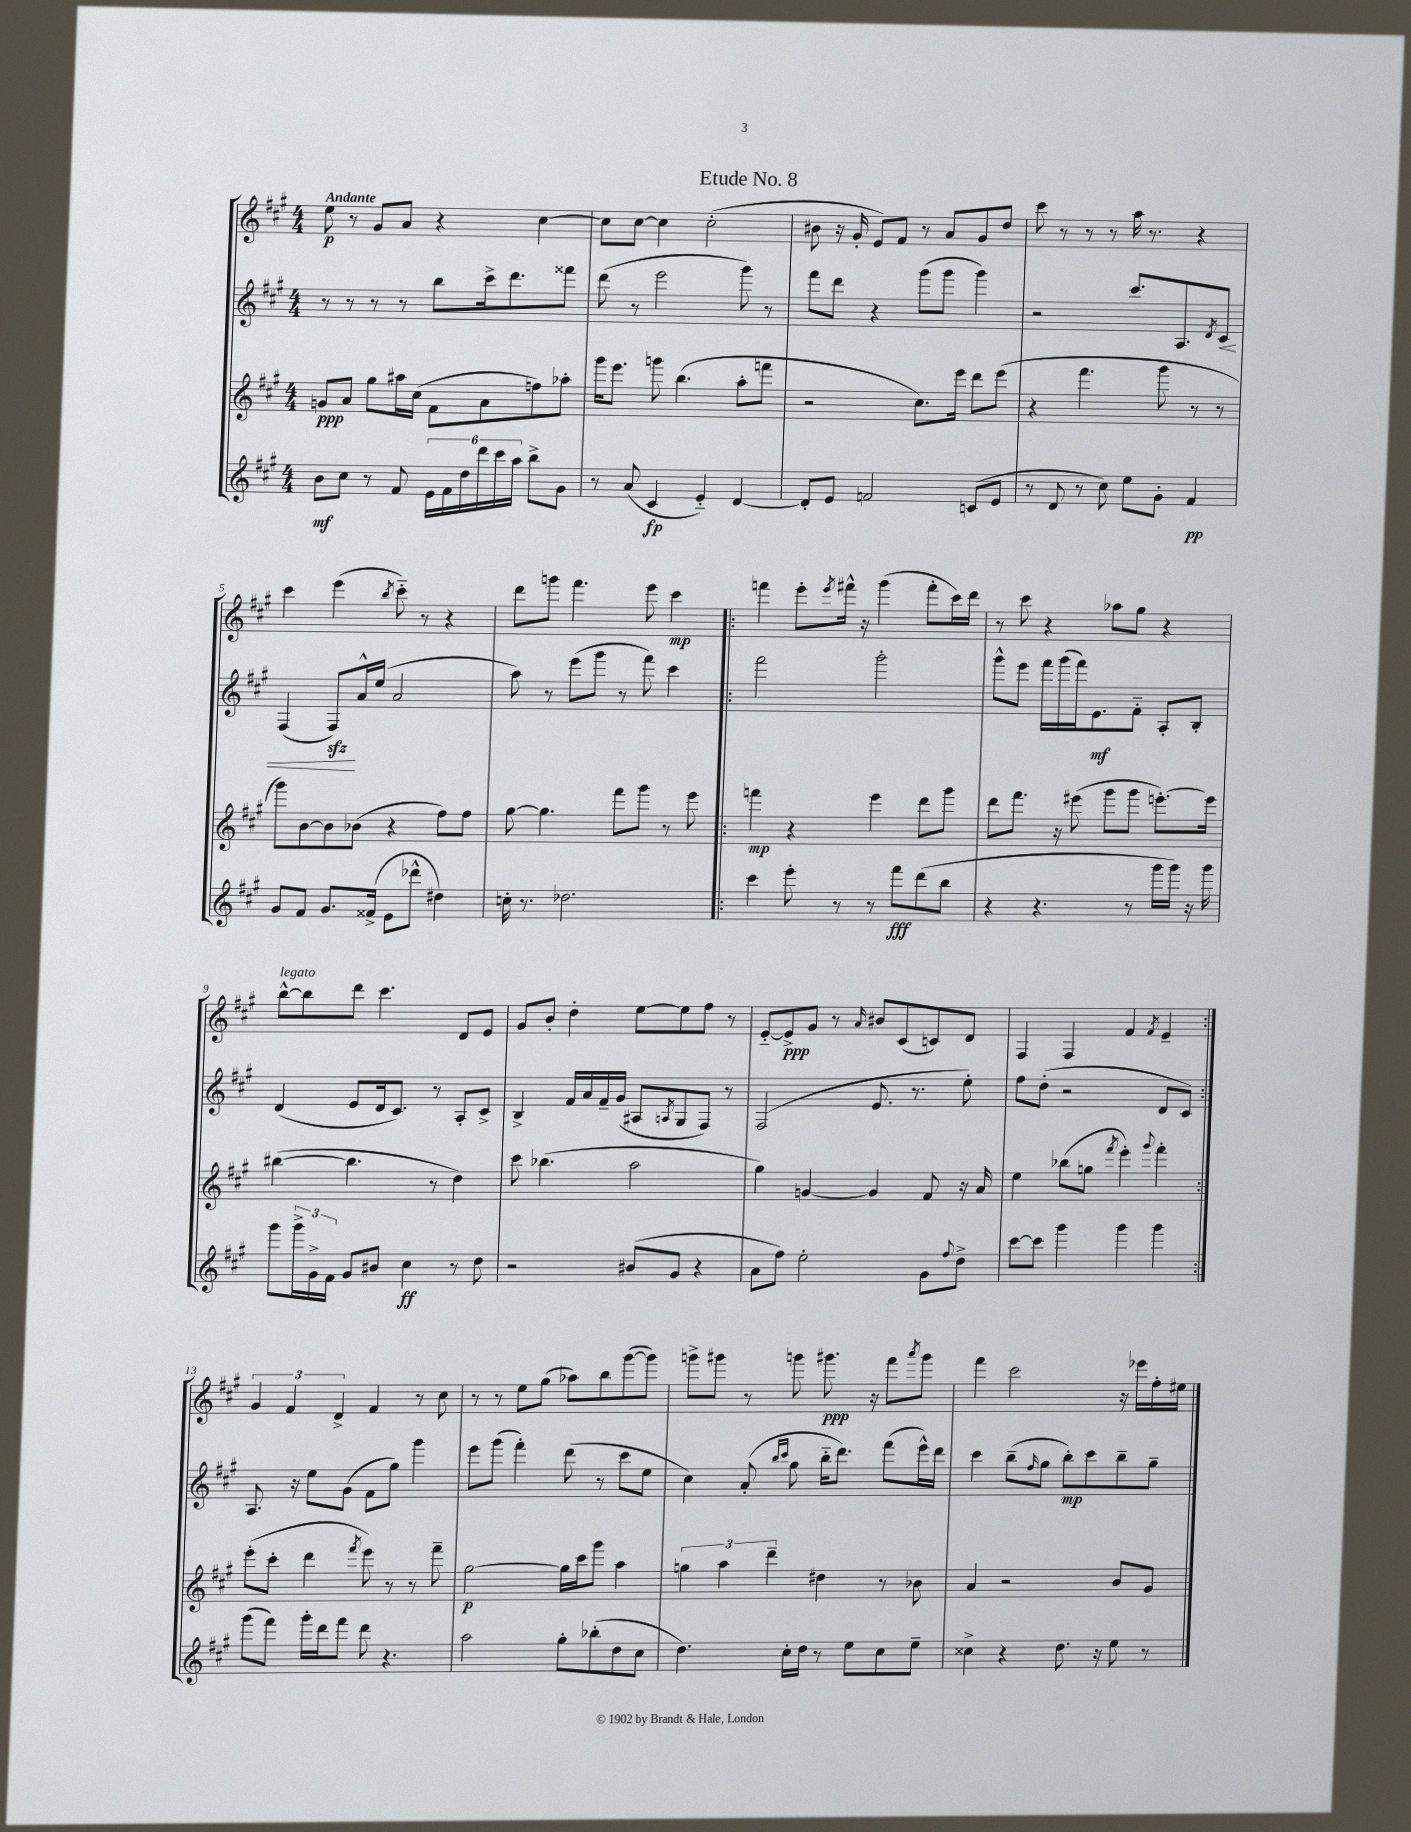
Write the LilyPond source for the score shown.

\header { title = "Etude No. 8" }
<<
\new StaffGroup <<
\new Staff = "s0" {
    \clef treble \key a \major \numericTimeSignature \time 4/4 \tempo "Andante"
    e''8\p r8 gis'8 a'8 r4 cis''4~ |
    cis''8 cis''8~ cis''4 cis''2-.( |
    bis'8 r16 gis'16-. e'8) fis'8 r8 a'8 gis'8 d''8 |
    cis'''8 r8 r8 r8 a''16 r8. r4 |
    cis'''4 e'''4( \acciaccatura { b''8 } cis'''8-_) r8 r4 |
    d'''8 g'''8 fis'''4. e'''8 cis'''4\mp |
    \repeat volta 2 { f'''4 e'''8-. \acciaccatura { e'''8 } fis'''16-^ r16 gis'''4( fis'''8-. cis'''16) d'''16 |
    r8 cis'''8 r4 aes''8 gis''8 r4 |
    b''8~-^^\markup { \italic "legato" } b''8 d'''8 cis'''4. d'8 e'8 |
    gis'8 b'8-. d''4-. e''8~ e''8 fis''8 r8 |
    e'8~-_ e'8->\ppp gis'8 r8 \grace { a'16 } bis'8 cis'8( c'8) d'8 |
    fis4 fis4 fis'4 \acciaccatura { fis'8 } e'4-- | }
    \tuplet 3/2 { gis'4 fis'4 d'4-> } fis'4 r8 cis''8 |
    r8 r8 e''8 gis''8( aes''8) b''8 gis'''8~( gis'''8) |
    g'''8-> gis'''8 r8 g'''8 gis'''8.\ppp r16 fis'''8 \acciaccatura { a'''8 } gis'''8 |
    fis'''4 cis'''2 r16 ees'''16 fis''16-. eis''16 \bar "|." |
}
\new Staff = "s1" {
    \clef treble \key a \major \numericTimeSignature \time 4/4
    r8 r8 r8 r8 b''8 cis'''16-> d'''8. fisis'''8 |
    d'''8( r8 e'''2 gis'''8) r8 |
    fis'''8 d'''8 r4 gis'''8( gis'''8 gis'''4) |
    r2 cis'''8. a8. \acciaccatura { d'8 } cis'8\< |
    fis4( fis8\sfz\!) a'16-^ e''16( a'2 |
    a''8) r8 e'''8( gis'''8 r8 fis'''8) cis'''4 |
    \repeat volta 2 { fis'''2 gis'''2-. |
    gis'''8-^ e'''8 fis'''16 gis'''16( fis'''16) e'8.\mf fis'8-_ a8-. b8-. |
    d'4( e'8 d'16 cis'8.) r8 a8-. cis'8-> |
    b4-> fis'16 a'16 fis'16-- gis'16( ais8 \acciaccatura { a8 } gis8 fis8) r8 |
    fis2( e'8. r8. e''8-.) |
    fis''8 d''8-.( r2 d'8 cis'8) | }
    a8. r16 e''8 gis'8( fis'8 gis''8) gis'''4 |
    e'''8 gis'''8( fis'''4-.) d'''8( r8 cis'''8 e''8 |
    cis''4) a'8-.( \grace { b''16 cis'''16 } gis''8 b''16-_ d'''8.) fis'''8( e'''16-^) d'''16 |
    cis'''4 b''8--( \grace { fis''16 } gis''8 b''8-.\mp) cis'''8 b''8-- gis''8-- \bar "|." |
}
\new Staff = "s2" {
    \clef treble \key a \major \numericTimeSignature \time 4/4
    g'8\ppp a'8 gis''8 ais''16 cis''16( fis'8 a'8 f''8) aes''8-. |
    gis'''16 e'''8. g'''8 b''4.( a''8-. f'''8 |
    r2 cis''8.) e'''16 d'''8 e'''8( |
    r4 fis'''4. gis'''8 r8 r8 |
    gis'''8) b'8~ b'8 bes'8( r4 fis''8) fis''8 |
    gis''8~ gis''4. fis'''8 gis'''8 r8 e'''8 |
    \repeat volta 2 { f'''4\mp r4 e'''4 d'''8 gis'''8 |
    d'''8 fis'''8. r16 eis'''8( gis'''8 gis'''8 e'''8.~-.) e'''16 |
    bis''4~( bis''4. r8 d''4) |
    cis'''8 bes''4.( a''2 |
    gis''4) g'4~ g'4 fis'8 r16 a'16 |
    e''4 bes''8( g''8 \acciaccatura { fis'''8 } e'''4-.) \appoggiatura { gis'''8 } fis'''4-. | }
    e'''8-.( cis'''8-. d'''4 \acciaccatura { fis'''8 } e'''8) r8 r8 fis'''8-- |
    gis''2~\p gis''16 cis'''16 gis'''8 a''4 |
    \tuplet 3/2 { g''4 a''4 d'''4-- } dis''4 r8 bes'8 |
    a'4 r2 b'8 gis'8 \bar "|." |
}
\new Staff = "s3" {
    \clef treble \key a \major \numericTimeSignature \time 4/4
    b'8\mf cis''8 r8 fis'8 \tuplet 6/4 { e'16 fis'16 d''16 d'''16 cis'''16 a''16 } b''8-> gis'8 |
    r8 a'8( cis'4\fp e'4-_) d'4~ |
    d'8-. e'8 f'2 c'8( e'8 |
    r8 d'8 r8 cis''8) e''8 gis'8-. fis'4\pp |
    gis'8 fis'8 gis'8. fisis'16->( e'8 des'''8-^ dis''4) |
    c''16-. r8. des''2. |
    \repeat volta 2 { cis'''4 e'''8-. r8 r8 fis'''8\fff d'''8( b''8 |
    r4 r4. r8 gis'''16 gis'''16) r16 gis'''16 |
    gis'''8 \tuplet 3/2 { gis'''16-> gis'16-> fis'16 } gis'8 bis'8 cis''4\ff r8 d''8 |
    r2 bis'8( gis'8 r4 |
    a'8 fis''8) e''2-. gis'8 \appoggiatura { fis''8 } d''8-> |
    cis'''8~ cis'''8 gis'''4 gis'''4 gis'''4 | }
    gis'''8( fis'''8) gis'''16-. d'''16 fis'''8 d'''8 r4. |
    a''2 gis''8-. bes''8-.( d''8 cis''8 |
    d''4.) cis''16-. d''16 r8 e''8 cis''8 e''8-- |
    cisis''4-> r4 d''8. r16 e''8 r8 \bar "|." |
}
>>
>>
